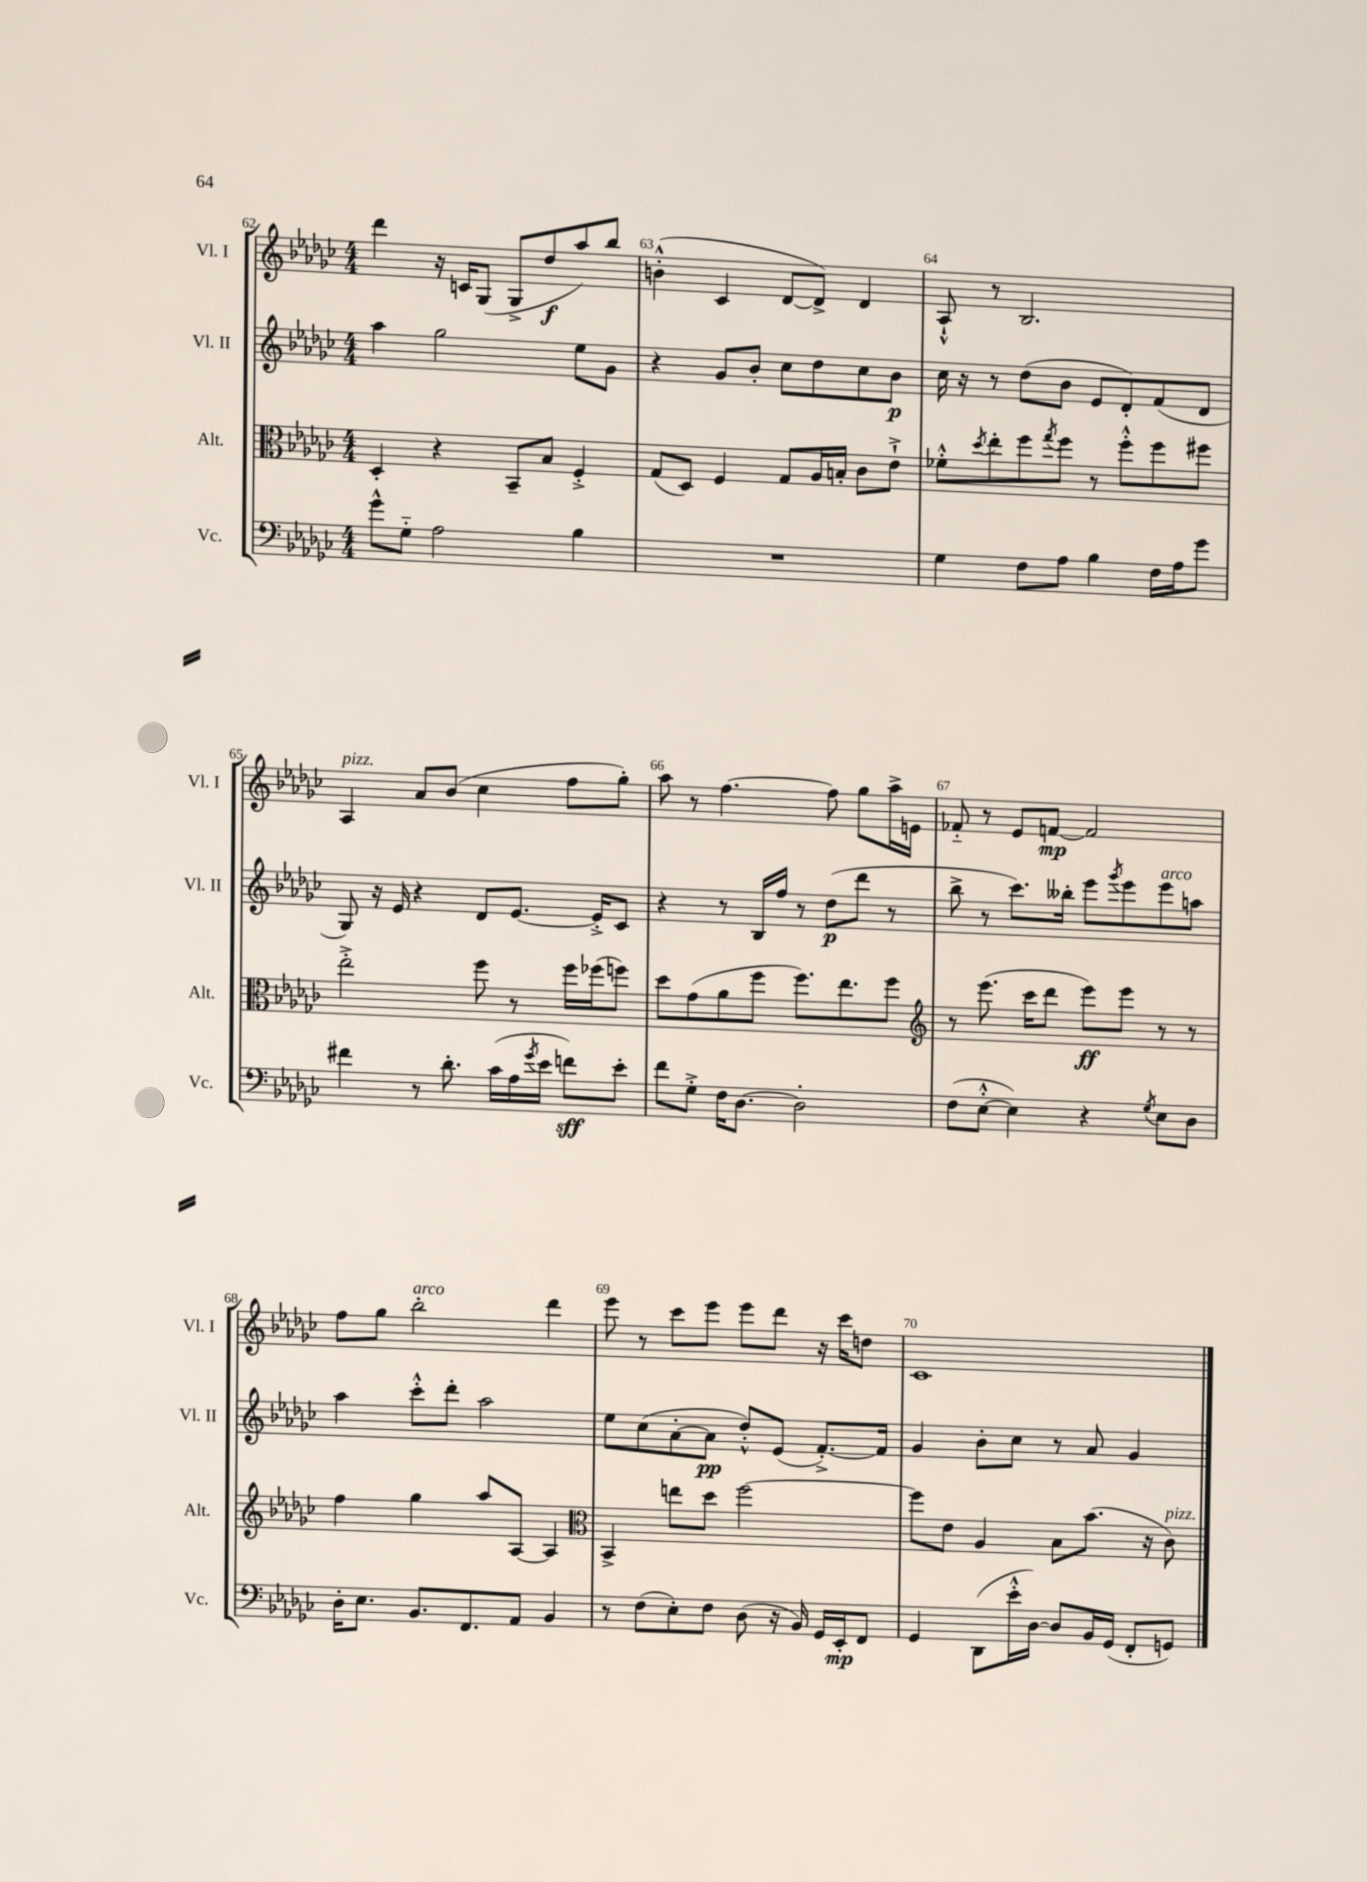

**kern	**dynam	**kern	**dynam	**kern	**dynam	**kern	**dynam
*part4	*part4	*part3	*part3	*part2	*part2	*part1	*part1
*staff4	*staff4	*staff3	*staff3	*staff2	*staff2	*staff1	*staff1
*I"Vc.	*	*I"Alt.	*	*I"Vl. II	*	*I"Vl. I	*
*I'Vc.	*	*I'Alt.	*	*I'Vl. II	*	*I'Vl. I	*
*clefF4	*	*clefC3	*	*clefG2	*	*clefG2	*
*k[b-e-a-d-g-c-]	*	*k[b-e-a-d-g-c-]	*	*k[b-e-a-d-g-c-]	*	*k[b-e-a-d-g-c-]	*
*M4/4	*	*M4/4	*	*M4/4	*	*M4/4	*
=62	=62	=62	=62	=62	=62	=62	=62
8g-^^\L	.	4D-'/	.	4aa-\	.	4ddd-\	.
8G-\J	.	.	.	.	.	.	.
2A-\	.	4r	.	2gg-\	.	16r	.
.	.	.	.	.	.	16cn/KL	.
.	.	.	.	.	.	(8G-/J	.
.	.	8BB-~/L	.	.	.	8G-^/L	.
.	.	8B-/J	.	.	.	8dd-/	f
4B-\	.	4F'^/	.	8ee-\L	.	8aa-/)	.
.	.	.	.	8g-\J	.	8bb-/J	.
=63	=63	=63	=63	=63	=63	=63	=63
1r	.	(8G-/L	.	4r	.	(4bn'^^\	.
.	.	8D-/J)	.	.	.	.	.
.	.	4F/	.	8g-/L	.	4c-/	.
.	.	.	.	8b-'/J	.	.	.
.	.	8G-/L	.	8cc-\L	.	[8d-/L	.
.	.	16A-/L	.	8dd-\	.	8d-^/J])	.
.	.	16Bn'/JJ	.	.	.	.	.
.	.	8c-\L	.	8cc-\	.	4d-/	.
.	.	8e-`^\J	.	8b-\J	p	.	.
=64	=64	=64	=64	=64	=64	=64	=64
4G-\	.	8f-X'^^\L	.	16cc-\	.	8A-`^^/	.
.	.	.	.	16r	.	.	.
.	.	8qdd-/	.	.	.	.	.
.	.	8ee-'\	.	8r	.	8r	.
8F\L	.	8ff\	.	(8dd-\L	.	2.B-/	.
.	.	8qgg-/	.	.	.	.	.
8A-\J	.	8ff\J	.	8b-\J	.	.	.
4B-\	.	8r	.	8e-/L	.	.	.
.	.	8ff'^^\L	.	8d-'/)	.	.	.
16F\LL	.	8ff\	.	(8f/	.	.	.
16A-\J	.	.	.	.	.	.	.
8g-\J	.	8ff#X\J	.	8d-/J	.	.	.
!!LO:LB:g=z
=65	=65	=65	=65	=65	=65	=65	=65
!	!	!	!	!	!	!LO:TX:a:i:t=pizz.	!
4f#X\	.	2ee-'^\	.	8G-/)	.	4A-/	.
.	.	.	.	16r	.	.	.
.	.	.	.	16e-/	.	.	.
8r	.	.	.	4r	.	8a-/L	.
8.d-'\	.	.	.	.	.	(8b-/J	.
.	.	8ff\	.	8d-/L	.	4cc-\	.
(16c-\LL	.	.	.	.	.	.	.
16A-\	.	8r	.	[8.e-/J	.	.	.
8qg-/	.	.	.	.	.	.	.
16e-\JJ	.	.	.	.	.	.	.
8fn\L)	sff	16ff\LL	.	.	.	8ff\L	.
.	.	(16ff-X\J	.	16e-'^/KL]	.	.	.
8e-'\J	.	8ffn\J)	.	8c-/J	.	8gg-'\J)	.
=66	=66	=66	=66	=66	=66	=66	=66
8f\L	.	8dd-\L	.	4r	.	8aa-\	.
8G-'^\J	.	(8g-\	.	.	.	8r	.
16F\KL	.	8a-\	.	8r	.	[4.ff\	.
[8.D-\J	.	.	.	.	.	.	.
.	.	8ff\J	.	16B-/LL	.	.	.
.	.	.	.	16ff/JJ	.	.	.
2D-'\]	.	8.ff\L)	.	8r	.	.	.
.	.	.	.	(8dd-\L	p	8ff\]	.
.	.	8.ee-\	.	.	.	.	.
.	.	.	.	8ddd-\J	.	8gg-\L	.
.	.	8ff\J	.	8r	.	16aa-^\L	.
.	.	.	.	.	.	16en\JJ	.
=67	=67	=67	=67	=67	=67	=67	=67
*	*	*clefG2	*	*	*	*	*
(8F\L	.	8r	.	8bb-^\	.	8f-X/	.
[8E-'^^\J	.	(8.eee-\	.	8r	.	8r	.
4E-\])	.	.	.	8.ccc-\L)	.	8e-/L	.
.	.	16ccc-\KL	.	.	.	.	.
.	.	8ddd-\J	.	.	.	[8fn/J	mp
.	.	.	.	16bb--X'\Jk	.	.	.
4r	.	8eee-\L)	ff	8eee-\L	.	2f/]	.
.	.	.	.	8qggg-/	.	.	.
.	.	8eee-\J	.	8eee-\	.	.	.
8qG-/	.	.	.	.	.	.	.
!	!	!	!	!LO:TX:a:i:t=arco	!	!	!
8E-\L	.	8r	.	8eee-\	.	.	.
8D-\J	.	8r	.	8aan\J	.	.	.
!!LO:LB:g=z
=68	=68	=68	=68	=68	=68	=68	=68
16D-'\KL	.	4ff\	.	4aa-\	.	8ff\L	.
8.E-\J	.	.	.	.	.	.	.
.	.	.	.	.	.	8gg-\J	.
!	!	!	!	!	!	!LO:TX:a:i:t=arco	!
8.BB-/L	.	4gg-\	.	8ccc-'^^\L	.	2bb-'\	.
.	.	.	.	8ddd-'\J	.	.	.
8.FF/	.	.	.	.	.	.	.
.	.	8aa-/L	.	2aa-\	.	.	.
8AA-/J	.	[8A-/J	.	.	.	.	.
4BB-/	.	4A-/]	.	.	.	4ddd-\	.
=69	=69	=69	=69	=69	=69	=69	=69
*	*	*clefC3	*	*	*	*	*
8r	.	4BB-^/	.	8ee-\L	.	8eee-\	.
(8F\L	.	.	.	(8cc-\	.	8r	.
8E-'\)	.	8een\L	.	[8a-'\	.	8ccc-\L	.
8F\J	.	8dd-\J	.	8a-\J]	pp	8eee-\J	.
(8D-\	.	[2ff\	.	8dd-'^^/L)	.	8eee-\L	.
16r	.	.	.	(8e-/J	.	8ddd-\J	.
16BB-/)	.	.	.	.	.	.	.
16GG-/LL	.	.	.	[8.f'^/L)	.	16r	.
16EE-'/J	mp	.	.	.	.	16ccc-\KL	.
8FF/J	.	.	.	.	.	8ddn\J	.
.	.	.	.	16f/Jk]	.	.	.
=70	=70	=70	=70	=70	=70	=70	=70
4GG-/	.	8ff\L]	.	4g-/	.	1c-	.
.	.	8e-\J	.	.	.	.	.
(8DD-\L	.	4A-/	.	8b-'\L	.	.	.
16e-'^^\L	.	.	.	8cc-\J	.	.	.
[16D-\JJ)	.	.	.	.	.	.	.
8D-/L]	.	8B-\L	.	8r	.	.	.
16BB-/L	.	(8.b-\J	.	8a-/	.	.	.
(16GG-/JJ	.	.	.	.	.	.	.
8FF'/L	.	.	.	4g-/	.	.	.
.	.	16r	.	.	.	.	.
!	!	!LO:TX:a:i:t=pizz.	!	!	!	!	!
8GGn/J)	.	8c-\)	.	.	.	.	.
==	==	==	==	==	==	==	==
*-	*-	*-	*-	*-	*-	*-	*-
